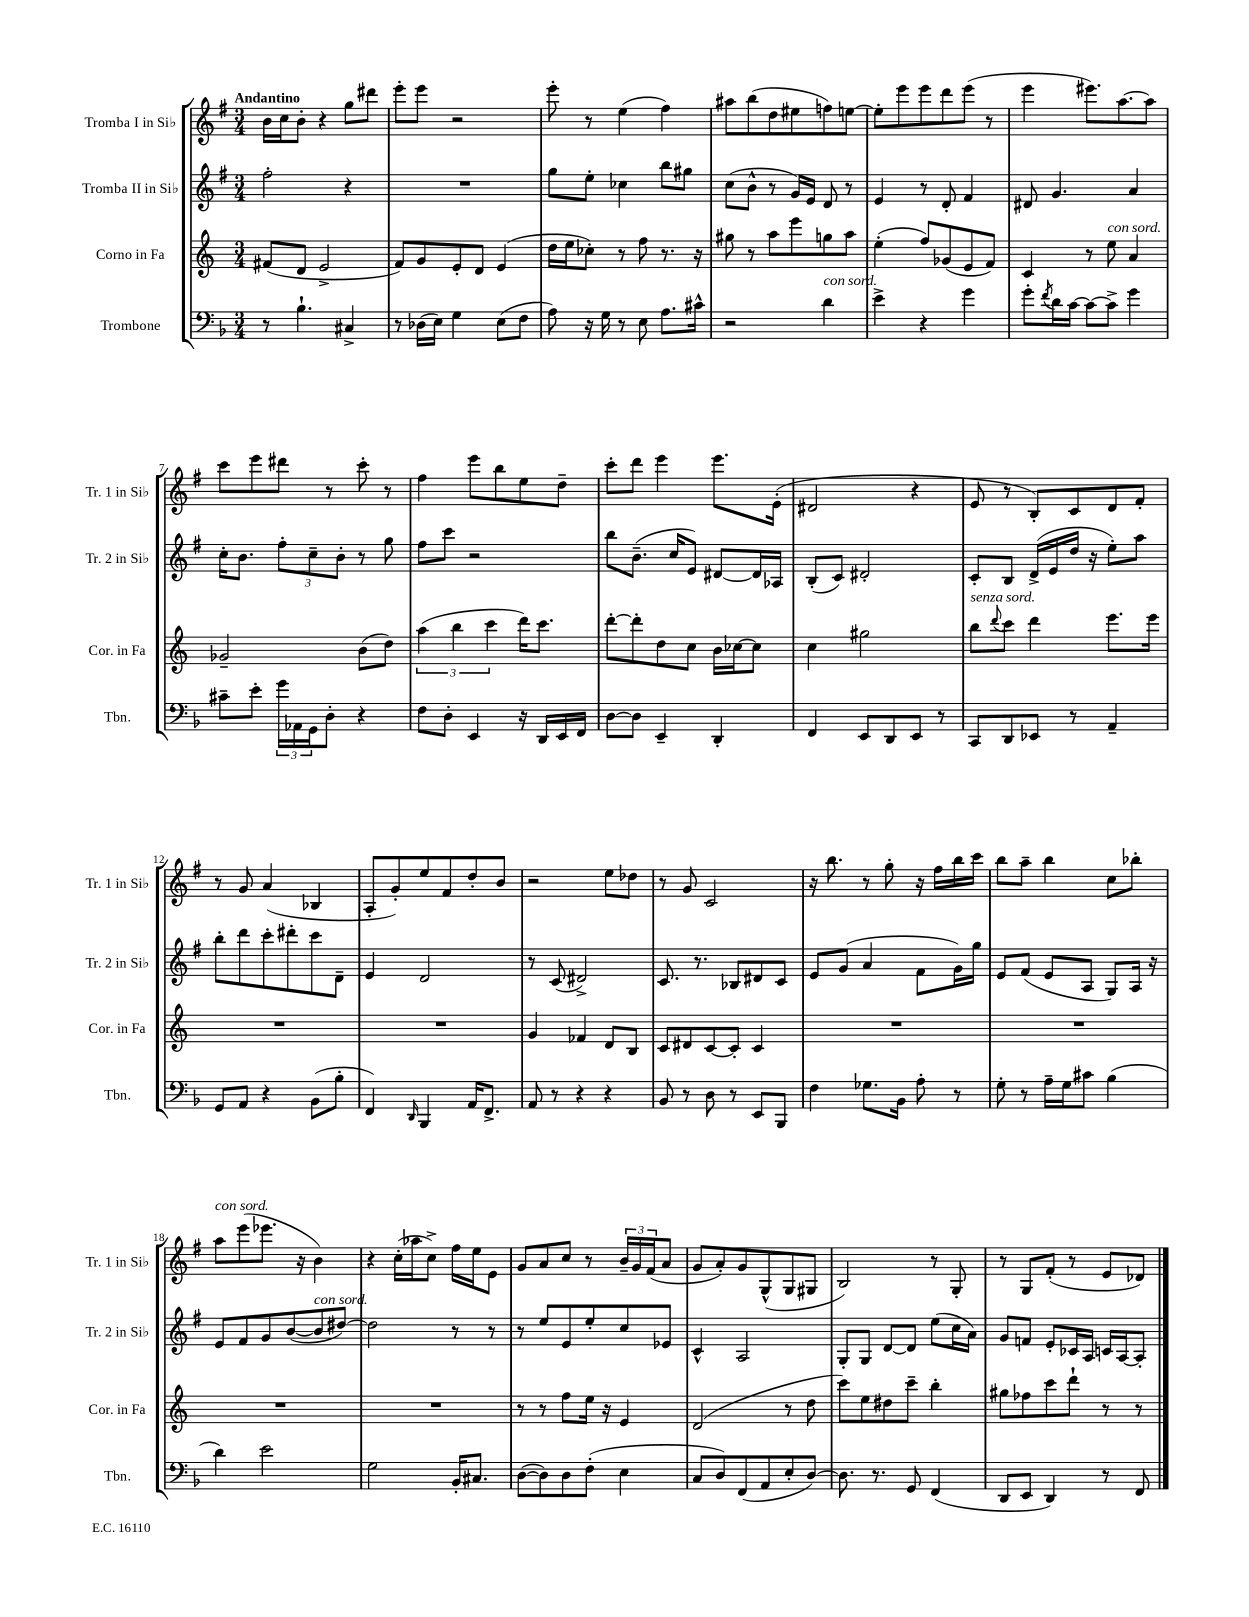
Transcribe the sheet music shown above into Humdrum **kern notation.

**kern	**kern	**kern	**kern
*part4	*part3	*part2	*part1
*staff4	*staff3	*staff2	*staff1
*I"Trombone	*I"Corno in Fa	*I"Tromba II in Si♭	*I"Tromba I in Si♭
*I'Tbn.	*I'Cor. in Fa	*I'Tr. 2 in Si♭	*I'Tr. 1 in Si♭
*clefF4	*clefG2	*clefG2	*clefG2
*k[b-]	*k[]	*k[f#]	*k[f#]
*M3/4	*M3/4	*M3/4	*M3/4
=1	=1	=1	=1
!	!	!	!LO:TX:a:B:t=Andantino
8r	(8f#X/L	2ff#'\	16b\LL
.	.	.	16cc\J
4.B-`\	8d/J	.	8b'\J
.	2e^/	.	4r
4C#X^/	.	4r	8gg\L
.	.	.	8ddd#X\J
=2	=2	=2	=2
8r	8f/L)	2.r	8eee'\L
(16D-X\LL	8g/	.	8eee\J
16E\JJ)	.	.	.
4G\	8e'/	.	2r
.	8d/J	.	.
(8E\L	(4e/	.	.
8F\J	.	.	.
=3	=3	=3	=3
8A\)	16dd\LL	8gg\L	8eee'\
.	16ee\J	.	.
16r	8cc-X'\J)	8ee'\J	8r
16G\	.	.	.
8r	8r	4cc-X\	(4ee\
8E\	8ff\	.	.
8.A\L	8.r	8bb\L	4ff#\)
.	.	8gg#X\J	.
16c#X^^\Jk	16r	.	.
=4	=4	=4	=4
2r	8gg#X\	(8cc\L	8aa#X\L
.	8r	8b^^\J	(8bb\
.	8aa\L	8r	8dd\
.	8eee\	16g/LL)	8ee#X\
.	.	16e/JJ	.
!LO:TX:a:i:t=con sord.	!	!	!
4d\	8ggn\	8d/	8ffn\)
.	8aa\J	8r	[8een\J
=5	=5	=5	=5
4e^\	(4ee'\	4e/	8ee'\L]
.	.	.	8eee\
4r	8ff/L)	8r	8eee\
.	(8g-X/	8d'/	8ddd\
4g\	8e/	4f#/	(8eee\J
.	8f/J)	.	8r
=6	=6	=6	=6
8g'\L	4c/	8d#X/	4eee\
8qf/	.	.	.
16d\L	.	4.g/	.
[16c\JJ	.	.	.
8c\L_	8r	.	8.eee#X\L)
!	!LO:TX:a:i:t=con sord.	!	!
8c^\J]	8ee\	.	.
.	.	.	[8.aa\
4g\	4a/	4a/	.
.	.	.	8aa\J]
!!LO:LB:g=z
=7	=7	=7	=7
8c#X~\L	2g-X~/	16cc'\KL	8ccc\L
.	.	8.b\J	.
8e'\J	.	.	8eee\
24g\LL	.	12ff#'\L	8ddd#X\J
24AA-X\	.	.	.
24GG\J	.	12cc~\	.
8D'\J	.	.	8r
.	.	12b'\J	.
4r	(8b\L	8r	8ccc'\
.	8dd\J)	8gg\	8r
=8	=8	=8	=8
8F\L	(6aa\	8ff#\L	4ff#\
8D'\J	.	8ccc\J	.
.	6bb\	.	.
4EE/	.	2r	8eee\L
.	6ccc\	.	.
.	.	.	8bb\
16r	16ddd\KL)	.	8ee\
16DD/LL	8.ccc\J	.	.
16EE/	.	.	8dd~\J
16FF/JJ	.	.	.
=9	=9	=9	=9
[8D\L	[8ddd'\L	8bb\L	8ccc'\L
8D\J]	8ddd'\]	(8.b~\J	8ddd\J
4EE~/	8dd\	.	4eee\
.	.	16cc/KL	.
.	8cc\J	8e/J)	.
4DD'/	16b\LL	[8d#X/L	8.eee\L
.	[16cc-X\J	.	.
.	8cc-\J]	16d#/L]	.
.	.	16A-X/JJ	(16e'\Jk
=10	=10	=10	=10
4FF/	4cc\	(8B'/L	2d#X/
.	.	8c/J)	.
8EE/L	2gg#X\	2d#X'/	.
8DD/	.	.	.
8EE/J	.	.	4r
8r	.	.	.
=11	=11	=11	=11
!	!LO:TX:a:i:t=senza sord.	!	!
8CC/L	8bb\L	8c'/L	8e/
.	8qqddd/	.	.
8DD/	8ccc\J	8B/J	8r
8EE-X/J	4ddd\	(16d^/LL	8B'/L)
.	.	16e/	.
8r	.	16dd/JJ	8c/
.	.	16r	.
4AA~/	8.eee\L	8ee'\L)	8d/
.	.	8aa\J	8f#'/J
.	16eee\Jk	.	.
!!LO:LB:g=z
=12	=12	=12	=12
8GG/L	2.r	8bb'\L	8r
8AA/J	.	8ddd\	8g/
4r	.	8ccc'\	(4a/
.	.	8ddd#X'\	.
(8BB-\L	.	8ccc\	4B-X/
8B-'\J	.	8d~\J	.
=13	=13	=13	=13
4FF/)	2.r	4e/	8A'/L
.	.	.	8g'/)
16qqDD/	.	.	.
4BBB-/	.	2d/	8ee/
.	.	.	8f#/
16AA/KL	.	.	8dd'/
8.FF^/J	.	.	.
.	.	.	8b/J
=14	=14	=14	=14
8AA/	4g/	8r	2r
8r	.	(8c/	.
4r	4f-X/	2d#X^/)	.
4r	8d/L	.	8ee\L
.	8B/J	.	8dd-X\J
=15	=15	=15	=15
8BB-/	8c/L	8.c/	8r
8r	8d#X/	.	8g/
.	.	8.r	.
8D\	[8c/	.	2c/
8r	8c'/J]	8B-X/L	.
8EE/L	4c/	8d#X/	.
8BBB-/J	.	8c/J	.
=16	=16	=16	=16
4F\	2.r	8e/L	16r
.	.	.	8.bb\
.	.	(8g/J	.
8.G-X\L	.	4a/	8r
.	.	.	8gg'\
16BB-\Jk	.	.	.
8A'\	.	8f#\L	16r
.	.	.	16ff#\LL
8r	.	16g\L)	16bb\
.	.	16gg\JJ	16ccc\JJ
=17	=17	=17	=17
8G'\	2.r	8e/L	8bb\L
8r	.	(8f#/J	8aa~\J
16A~\LL	.	8e/L	4bb\
16G\J	.	.	.
8c#X\J	.	8A/J	.
(4B-\	.	8G/L)	8cc\L
.	.	16A/Jk	8bb-X'\J
.	.	16r	.
!!LO:LB:g=z
=18	=18	=18	=18
!	!	!	!LO:TX:a:i:t=con sord.
4d\)	2.r	8e/L	8aa\L
.	.	8f#/	(8eee\
2e\	.	8g/	8.eee-X\J
.	.	([8b/	.
.	.	.	16r
!	!	!LO:TX:a:i:t=con sord.	!
.	.	8b/]	4b\)
.	.	[8dd#X/J)	.
=19	=19	=19	=19
2G\	2.r	2dd#\]	4r
.	.	.	(16cc'\LL
.	.	.	16aa-X\J
.	.	.	8cc^\J)
16BB-'/KL	.	8r	16ff#\LL
8.C#X/J	.	.	16ee\J
.	.	8r	8e\J
=20	=20	=20	=20
([8D\L	8r	8r	8g/L
8D\])	8r	8ee/L	8a/
8D\	8ff\L	8e/	8cc/J
(8F'\J	16ee\Jk	8ee'/	8r
.	16r	.	.
4E\	4e/	8cc/	24b~/LL
.	.	.	24g/
.	.	.	(24f#/J
.	.	8e-X/J	8a/J
=21	=21	=21	=21
8C/L	(2d/	4c^^/	8g/L
8D/)	.	.	8a'/)
(8FF/	.	2A/	8g/
8AA/	.	.	(8G^^/
8E'/	8r	.	8G/
[8D/J)	8dd\	.	8G#X/J
=22	=22	=22	=22
8.D\]	8ccc\L)	8G'/L	2B/)
.	8ee\	8G/J	.
8.r	.	.	.
.	8dd#X\	[8d/L	.
8GG/	8ccc~\J	8d/J]	.
(4FF/	4bb'\	(8ee\L	8r
.	.	16cc\L	8G'/
.	.	16a\JJ)	.
=23	=23	=23	=23
8DD/L	8gg#X\L	8g/L	8r
8EE/J	8ff-X\	8fn/J	8G/L
4DD/)	8ccc\	8e'/L	(8f#'/J
.	8ddd`\J	16c-X/L	8r
.	.	16A/JJ	.
8r	8r	16cn/LL	8e/L
.	.	[16A/J	.
8FF/	8r	8A'/J]	8d-X/J)
==	==	==	==
*-	*-	*-	*-
